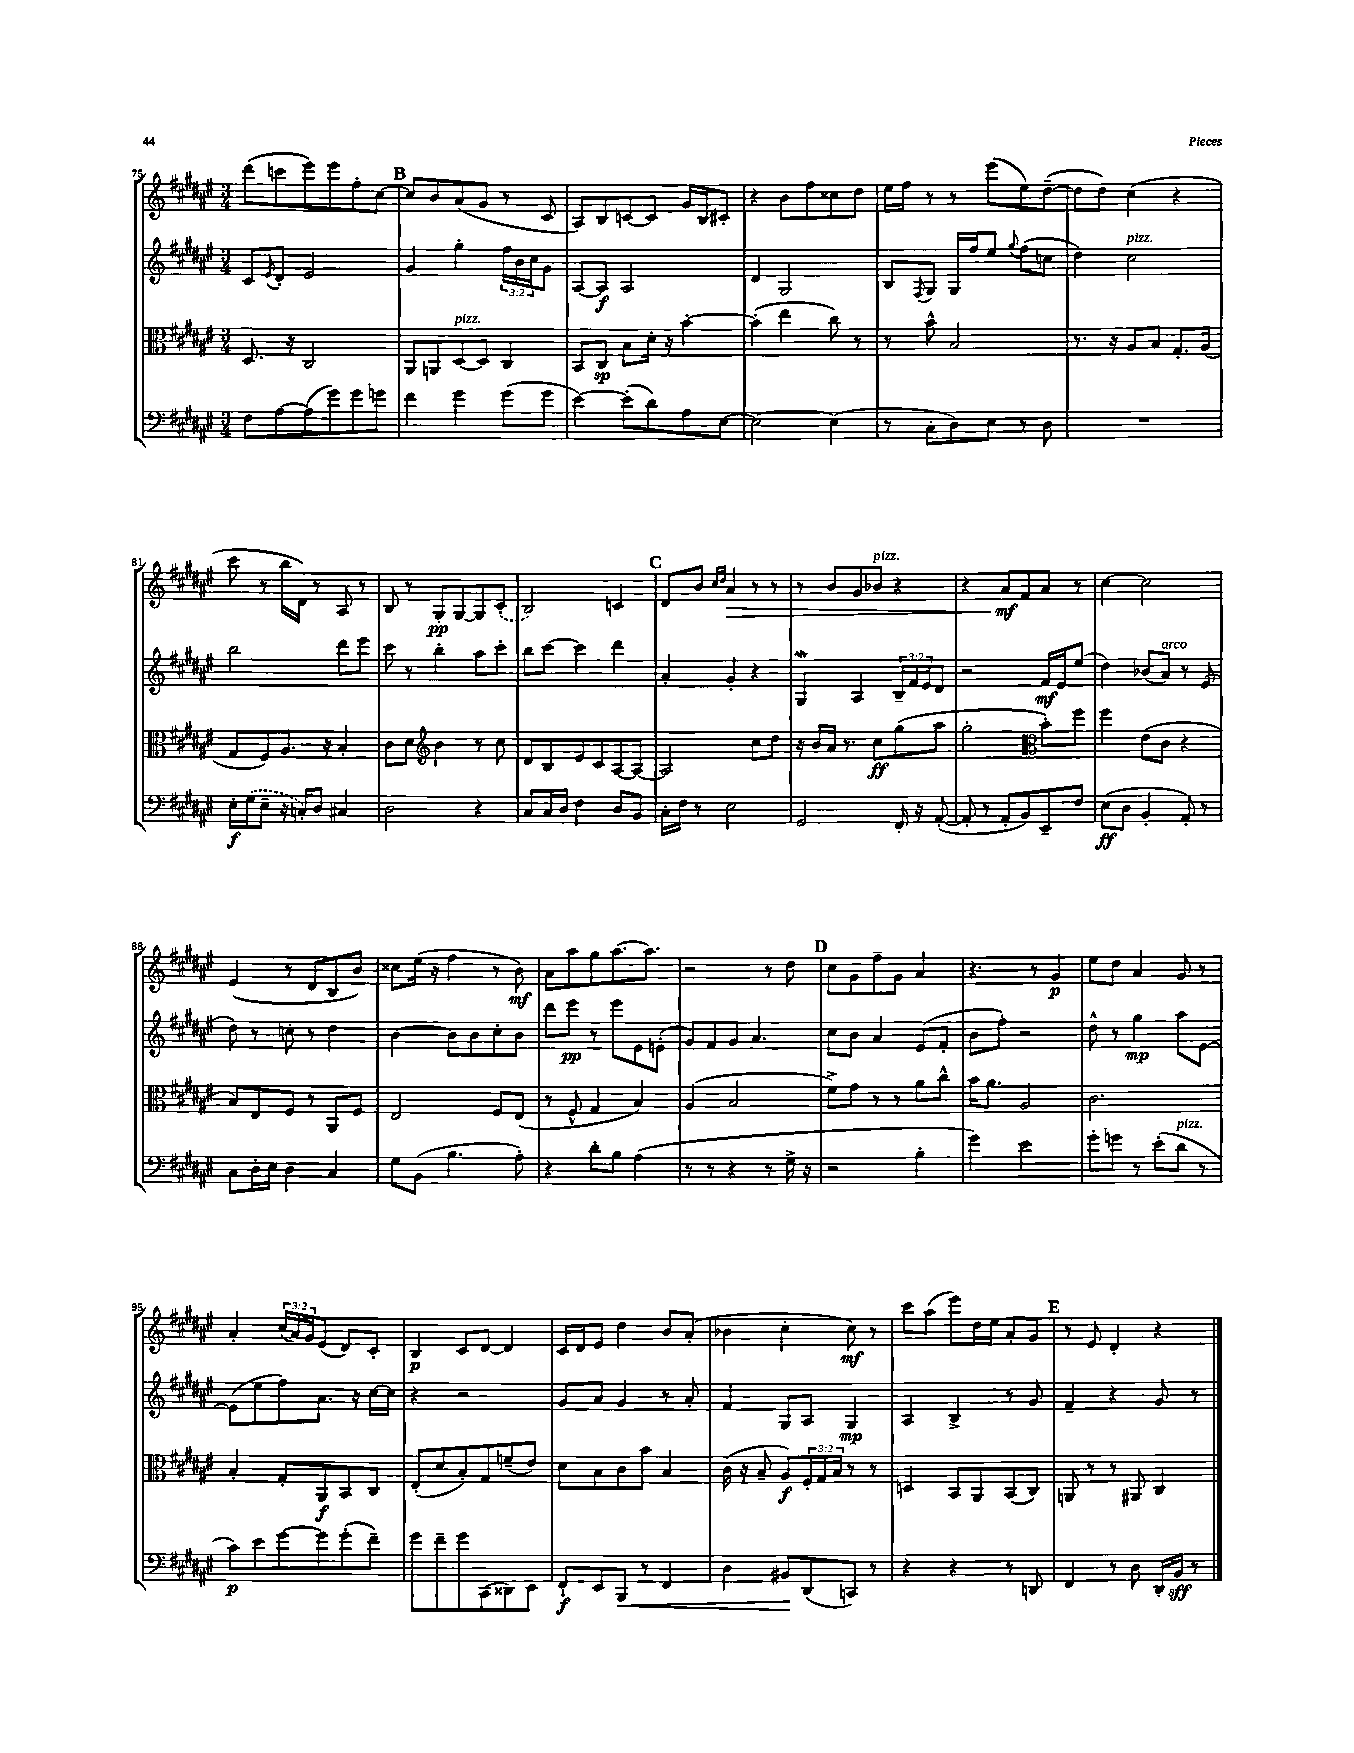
<<
\new StaffGroup <<
\new Staff = "s0" {
    \clef treble \key fis \major \numericTimeSignature \time 3/4 \override Staff.TupletNumber.text = #tuplet-number::calc-fraction-text
    dis'''8( c'''8 eis'''8) eis'''8 fis''8-. cis''8~ |
    \mark \markup { \bold "B" } cis''8 b'8 ais'8( gis'8 r8 cis'8 |
    ais8) b8 c'8~ c'8 gis'16 b16 cis'8-. |
    r4 b'8 fis''8 cisis''8 dis''8 |
    eis''16 fis''16 r8 r8 eis'''8( eis''8) dis''8~--( |
    dis''8 dis''8) cis''4( r4 |
    cis'''8 r8 b''16 dis'16) r8 ais8 r8 |
    b8 r8 gis8-.\pp gis8~ gis8 \once \slurDashed cis'8-.( |
    b2) c'4 |
    \mark \markup { \bold "C" } dis'8 b'8 \grace { cis''16 dis''16 } ais'4\> r8 r8 |
    r8 b'8 gis'8 bes'8^\markup { \italic "pizz." } r4 |
    r4 ais'8\mf\! fis'8 ais'8 r8 |
    cis''4~ cis''2 |
    eis'4( r8 dis'8 b8 b'8) |
    cisis''8 eis''16( r16 fis''4 r8 b'8\mf) |
    ais'8 ais''8 gis''8 ais''8.~ ais''8. |
    r2 r8 dis''8 |
    \mark \markup { \bold "D" } cis''8 gis'8 fis''8-- gis'8 ais'4 |
    r4. r8 gis'4\p |
    eis''8 dis''8 ais'4 gis'8 r8 |
    ais'4-. \tuplet 3/2 { cis''16( ais'16) gis'16 } eis'8( dis'8) cis'8-. |
    b4\p cis'8 dis'8~ dis'4 |
    cis'16 dis'16 eis'8 dis''4 b'8 ais'8-.( |
    bes'4 cis''4-. cis''8\mf) r8 |
    cis'''8 ais''8( eis'''8) dis''16 eis''16 ais'8-. gis'8 |
    \mark \markup { \bold "E" } r8 eis'8 dis'4-. r4 \bar "|." |
}
\new Staff = "s1" {
    \clef treble \key fis \major \numericTimeSignature \time 3/4 \override Staff.TupletNumber.text = #tuplet-number::calc-fraction-text
    cis'8 \acciaccatura { eis'8 } dis'8-. eis'2 |
    \mark \markup { \bold "B" } gis'4 gis''4-. \tuplet 3/2 { fis''16 b'16 cis''16 } gis'8 |
    ais8~ ais8\f ais2 |
    dis'4 gis2 |
    b8 \acciaccatura { fis8 } gis8 gis16 fis''16 eis''8 \appoggiatura { gis''8 } fis''8( c''8 |
    dis''4) cis''2^\markup { \italic "pizz." } |
    b''2 dis'''8 eis'''8 |
    cis'''8 r8 b''4-. ais''8 cis'''8-. |
    b''8 cis'''8~ cis'''4 dis'''4 |
    \mark \markup { \bold "C" } ais'4-. gis'4-. r4 |
    gis4\mordent ais4 \tuplet 3/2 { b16-- fis'16 eis'16 } dis'8 |
    r2 fis'16\mf eis'16 eis''8( |
    dis''4) bes'8( ais'8^\markup { \italic "arco" }) r8 eis'8( |
    dis''8) r8 c''8-. r8 dis''4 |
    b'4~ b'8 b'8 cis''8-. b'8 |
    dis'''8 eis'''8\pp r8 eis'''8 eis'8 e'8-.( |
    gis'8) fis'8 gis'8 ais'4. |
    \mark \markup { \bold "D" } cis''8 b'8 ais'4 eis'8( fis'8-. |
    b'8 fis''8-.) r2 |
    dis''8-^ r8 gis''4\mp ais''8 eis'8~ |
    eis'8( eis''8 fis''8) ais'8. r16 cis''16~ cis''16 |
    r4 r2 |
    gis'8 ais'8 gis'4 r8 ais'8-. |
    fis'4 gis8 ais8 gis4\mp |
    ais4 b4-> r8 gis'8 |
    \mark \markup { \bold "E" } fis'4-- r4 gis'8 r8 \bar "|." |
}
\new Staff = "s2" {
    \clef alto \key fis \major \numericTimeSignature \time 3/4 \override Staff.TupletNumber.text = #tuplet-number::calc-fraction-text
    dis8. r16 cis2 |
    \mark \markup { \bold "B" } ais,8 a,8 dis8~^\markup { \italic "pizz." } dis8 cis4 |
    b,8 cis8\sp b8 dis'16-. r16 b'4~-. |
    b'4-.( eis''4 cis''8) r8 |
    r8 b'8-^ b2 |
    r8. r16 ais8 b8 gis8.-. ais16( |
    gis8 fis8) ais8. r16 b4-. |
    cis'8 dis'8 \clef treble b'4 r8 cis''8 |
    dis'8 b8 eis'8 cis'8 ais8~ ais8~ |
    \mark \markup { \bold "C" } ais2 cis''8 dis''8 |
    r16 b'16 ais'16 r8. cis''8\ff gis''8( ais''8 |
    gis''2-. \clef alto b'8-.) fis''8 |
    fis''4 eis'8( cis'8 r4 |
    b8) eis8 fis8 r8 ais,8 fis8 |
    eis2 fis8 eis8( |
    r8 fis8-^ gis4 b4) |
    ais4( b2 |
    \mark \markup { \bold "D" } fis'8->) gis'8 r8 r8 ais'8 cis''8-^ |
    b'16 ais'8. ais2 |
    cis'2. |
    b4-. gis8-. ais,8\f b,8 cis8 |
    eis8-.( dis'8 b8-.) gis8 f'8--( eis'8) |
    dis'8 b8 cis'8 b'8 b4 |
    cis'16( r16 b8-- ais8\f) \tuplet 3/2 { fis16-. gis16 b16 } r8 r8 |
    d4 b,8 ais,8 b,8( cis8) |
    \mark \markup { \bold "E" } a,8 r8 r8 ais,8 cis4 \bar "|." |
}
\new Staff = "s3" {
    \clef bass \key fis \major \numericTimeSignature \time 3/4
    fis8 ais8~ ais8( gis'8) gis'8 g'8 |
    \mark \markup { \bold "B" } fis'4 gis'4 gis'8( gis'8 |
    eis'4~) eis'8-.( dis'8) ais8 eis8~ |
    eis2~ eis4( |
    r8 cis8-. dis8) eis8 r8 dis8 |
    R2. |
    eis16-.\f \once \slurDashed gis16( eis8-- r16 c16-.) dis8 cis4 |
    dis2 r4 |
    cis8 cis16 dis16 fis4 dis8 b,8 |
    \mark \markup { \bold "C" } cis16-. fis16 r8 eis2 |
    gis,2 fis,16-. r16 ais,8~-.( |
    ais,8-. r8 ais,8-. b,8) eis,8-- fis8 |
    eis8\ff( dis8 b,4-. ais,8-.) r8 |
    cis8 dis16-. eis16 dis4 cis4 |
    gis8 b,8( b4. ais8-.) |
    r4 dis'8-. b8 ais4( |
    r8 r8 r4 r8 gis16-> r16 |
    \mark \markup { \bold "D" } r2 b4-. |
    gis'4) eis'2 |
    gis'8-. g'8 r8 eis'8-.( dis'8^\markup { \italic "pizz." } r8 |
    cis'8\p) eis'8 gis'8~ gis'8 gis'8-.( fis'8--) |
    gis'8 fis'8-- gis'8 cis,8( disis,8) eis,8 |
    fis,8-!\f eis,8 b,,8\< r8 fis,4 |
    dis4 bis,8\! dis,8( c,8) r8 |
    r4 r4 r8 d,8 |
    \mark \markup { \bold "E" } fis,4 r8 dis8 dis,16-. b,16\sff r8 \bar "|." |
}
>>
>>
\layout { \context { \Score currentBarNumber = #75 } }
